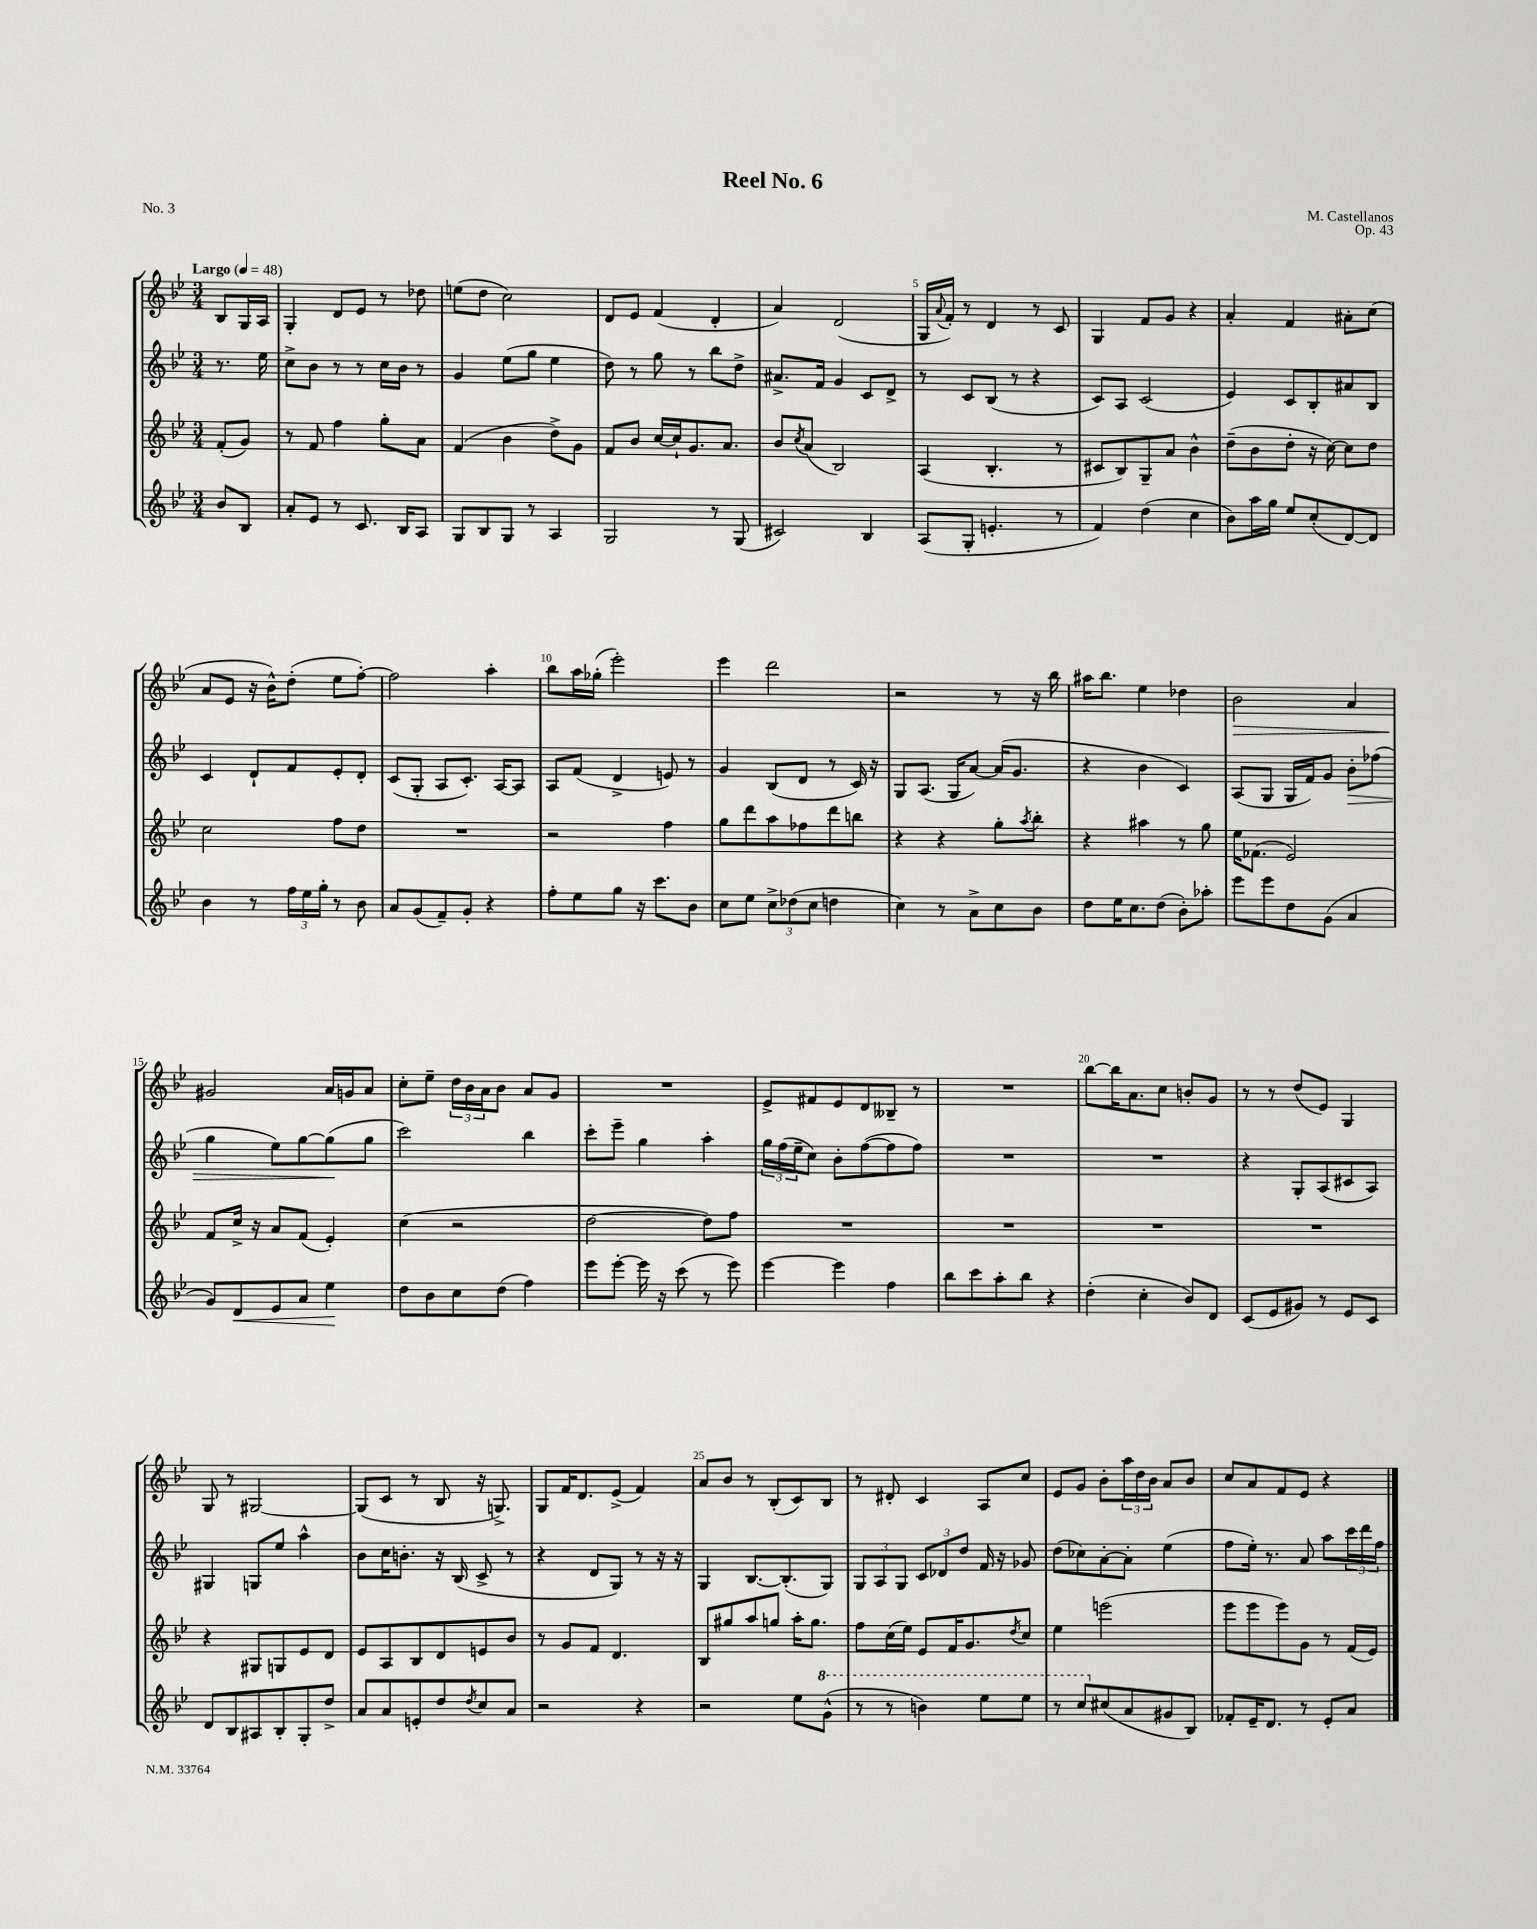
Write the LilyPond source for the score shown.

\header { title = "Reel No. 6" composer = "M. Castellanos" opus = "Op. 43" piece = "No. 3" }
<<
\new StaffGroup <<
\new Staff = "s0" {
    \clef treble \key bes \major \numericTimeSignature \time 3/4 \partial 4 \tempo "Largo" 4 = 48
    bes8 g16 a16 |
    g4-. d'8 ees'8 r8 des''8 |
    e''8( d''8 c''2) |
    d'8 ees'8 f'4( d'4-. |
    a'4) d'2( |
    g16 \appoggiatura { a'8 } f'16-.) r8 d'4 r8 c'8 |
    g4 f'8 g'8 r4 |
    a'4-. f'4 ais'8-. c''8( |
    a'8 ees'8 r16 bes'16-^) d''8-.( ees''8 f''8~-.) |
    f''2 a''4-. |
    bes''8 a''16 ges''16-.( ees'''2-.) |
    ees'''4 d'''2 |
    r2 r8 r16 bes''16 |
    ais''16 bes''8. ees''4 des''4 |
    bes'2\> a'4 |
    gis'2\! a'16 g'16 a'8 |
    c''8-. ees''8-- \tuplet 3/2 { d''16 bes'16 a'16 } bes'8 a'8 g'8 |
    R2. |
    ees'8-> fis'8 ees'8 d'8 beses8-- r8 |
    R2. |
    bes''8~ bes''16 a'8. c''8 b'8-. g'8 |
    r8 r8 d''8( ees'8) g4 |
    g8 r8 gis2~ |
    gis8( c'8 r8 bes8 r16 g8.->) |
    g8 f'16 d'8. ees'8->( f'4) |
    a'8 bes'8 r8 bes8-.( c'8) bes8 |
    r8 dis'8-. c'4 a8 c''8 |
    ees'8 g'8 bes'8-. \tuplet 3/2 { a''16 d''16 bes'16 } a'8 bes'8 |
    c''8 a'8 f'8 ees'8 r4 \bar "|." |
}
\new Staff = "s1" {
    \clef treble \key bes \major \numericTimeSignature \time 3/4 \partial 4
    r8. ees''16 |
    c''8-> bes'8 r8 r8 c''16 bes'16 r8 |
    g'4 ees''8( g''8 ees''4 |
    d''8) r8 g''8 r8 bes''8 d''8-> |
    ais'8.-> f'16 g'4 c'8 d'8-> |
    r8 c'8 bes8( r8 r4 |
    c'8) a8 c'2( |
    ees'4) c'8 bes8-. ais'8 bes8 |
    c'4 d'8-! f'8 ees'8-. d'8-. |
    c'8( g8-. a8 c'8.-.) a16~ a8 |
    a8 f'8( d'4-> e'8) r8 |
    g'4 bes8( d'8 r8 c'16) r16 |
    g8 a8.( g16 a'8~) a'16( g'8. |
    r4 bes'4 c'4) |
    a8( g8 g16 f'16) g'8 bes'8-.\> fes''8( |
    g''4 ees''8) g''8~ g''8\!( g''8 |
    c'''2) bes''4 |
    c'''8-. ees'''8-- g''4 a''4-. |
    \tuplet 3/2 { g''16 f''16( ees''16-- } c''8) bes'8-. f''8~( f''8 f''8) |
    R2. |
    R2. |
    r4 g8-. a8( cis'8 a8) |
    gis4 g8 ees''8 a''4-^ |
    bes'8 c''16 b'8.-. r16 bes16( c'8-> r8 |
    r4 d'8 g8) r8 r16 r16 |
    g4 bes8.~ bes8.-.( g8) |
    \tuplet 3/2 { g8 a8 g8 } \tuplet 3/2 { c'8 des'8 d''8 } f'16 r16 ges'8 |
    d''8( ces''8) a'8~-. a'8-. ees''4( |
    f''8 ees''16-.) r8. a'8 a''8 \tuplet 3/2 { c'''16 d'''16 f''16 } \bar "|." |
}
\new Staff = "s2" {
    \clef treble \key bes \major \numericTimeSignature \time 3/4 \partial 4
    f'8-.( g'8) |
    r8 f'8 f''4 g''8-. a'8 |
    f'4( bes'4 d''8->) g'8 |
    f'8 bes'8 c''16~ c''16-! g'8. a'8. |
    bes'8 \acciaccatura { c''8 } a'8( bes2) |
    a4( bes4.-. r8 |
    cis'8 bes8) g8-- a'8 bes'4-^ |
    d''8--( bes'8 d''8-. r16 c''16~) c''8 d''8 |
    c''2 f''8 d''8 |
    R2. |
    r2 f''4 |
    g''8 d'''8 a''8 fes''8 d'''8 b''8 |
    r4 r4 g''8-. \acciaccatura { a''8 } bes''8-. |
    r4 ais''4 r8 g''8 |
    ees''16 fes'8.( ees'2) |
    f'8 c''16-> r16 a'8 f'8( ees'4-.) |
    c''4( r2 |
    d''2~ d''8) f''8 |
    R2. |
    R2. |
    R2. |
    R2. |
    r4 gis8 g8 ees'8 d'8 |
    ees'8 a8 bes8 d'8 e'8 bes'8 |
    r8 g'8 f'8 d'4. |
    bes8 gis''8 a''8 g''8 a''16-. g''8. |
    f''8 c''16( ees''16) ees'8 f'16 g'8. \acciaccatura { d''8 } c''8 |
    ees''4 e'''2( |
    ees'''8 ees'''8 ees'''8) g'8 r8 f'16( ees'16) \bar "|." |
}
\new Staff = "s3" {
    \clef treble \key bes \major \numericTimeSignature \time 3/4 \partial 4
    bes'8 bes8 |
    a'8-. ees'8 r8 c'8. bes16 a8 |
    g8 bes8 g8 r8 a4 |
    g2 r8 g8( |
    cis'2) bes4 |
    a8( g8-. e'4.-. r8 |
    f'4) d''4( c''4 |
    bes'8) a''16 g''16 ees''8 c''8-.( d'8~) d'8 |
    bes'4 r8 \tuplet 3/2 { f''16 ees''16 g''16-. } r8 bes'8 |
    a'8 g'8( f'8--) g'8-. r4 |
    f''8-. ees''8 g''8 r16 c'''8. bes'8 |
    c''8 ees''8 \tuplet 3/2 { c''8-> des''8( c''8 } d''4 |
    c''4) r8 a'8-> c''8 bes'8 |
    d''8 ees''16 c''8. d''8( bes'8-.) aes''8-. |
    ees'''8 ees'''8 d''8 g'8( a'4 |
    g'8) d'8\< ees'8 a'8 ees''4\! |
    d''8 bes'8 c''8 d''8( f''4) |
    ees'''8 ees'''8~-. ees'''16 r16 c'''8( r8 ees'''8) |
    ees'''4~ ees'''4 f''4 |
    bes''8 c'''8 a''8-. bes''8 r4 |
    d''4-.( c''4-. bes'8) d'8 |
    c'8( ees'8 gis'8) r8 ees'8 c'8 |
    d'8 bes8 ais8 bes8-. g8-. d''8-> |
    a'8 a'8 e'8-. d''8 \acciaccatura { d''8 } c''8 a'8 |
    r2 r4 |
    r2 ees''8 \ottava #1 g''8-^( |
    r8 r8 b''4) ees'''8 ees'''8 |
    r8 c'''8 \ottava #0 cis''8( a'8 gis'8 bes8) |
    fes'8-. ees'16-- d'8. r8 ees'8-. a'8 \bar "|." |
}
>>
>>
\layout { \context { \Score \override BarNumber.break-visibility = ##(#f #t #t) barNumberVisibility = #(every-nth-bar-number-visible 5) } }
